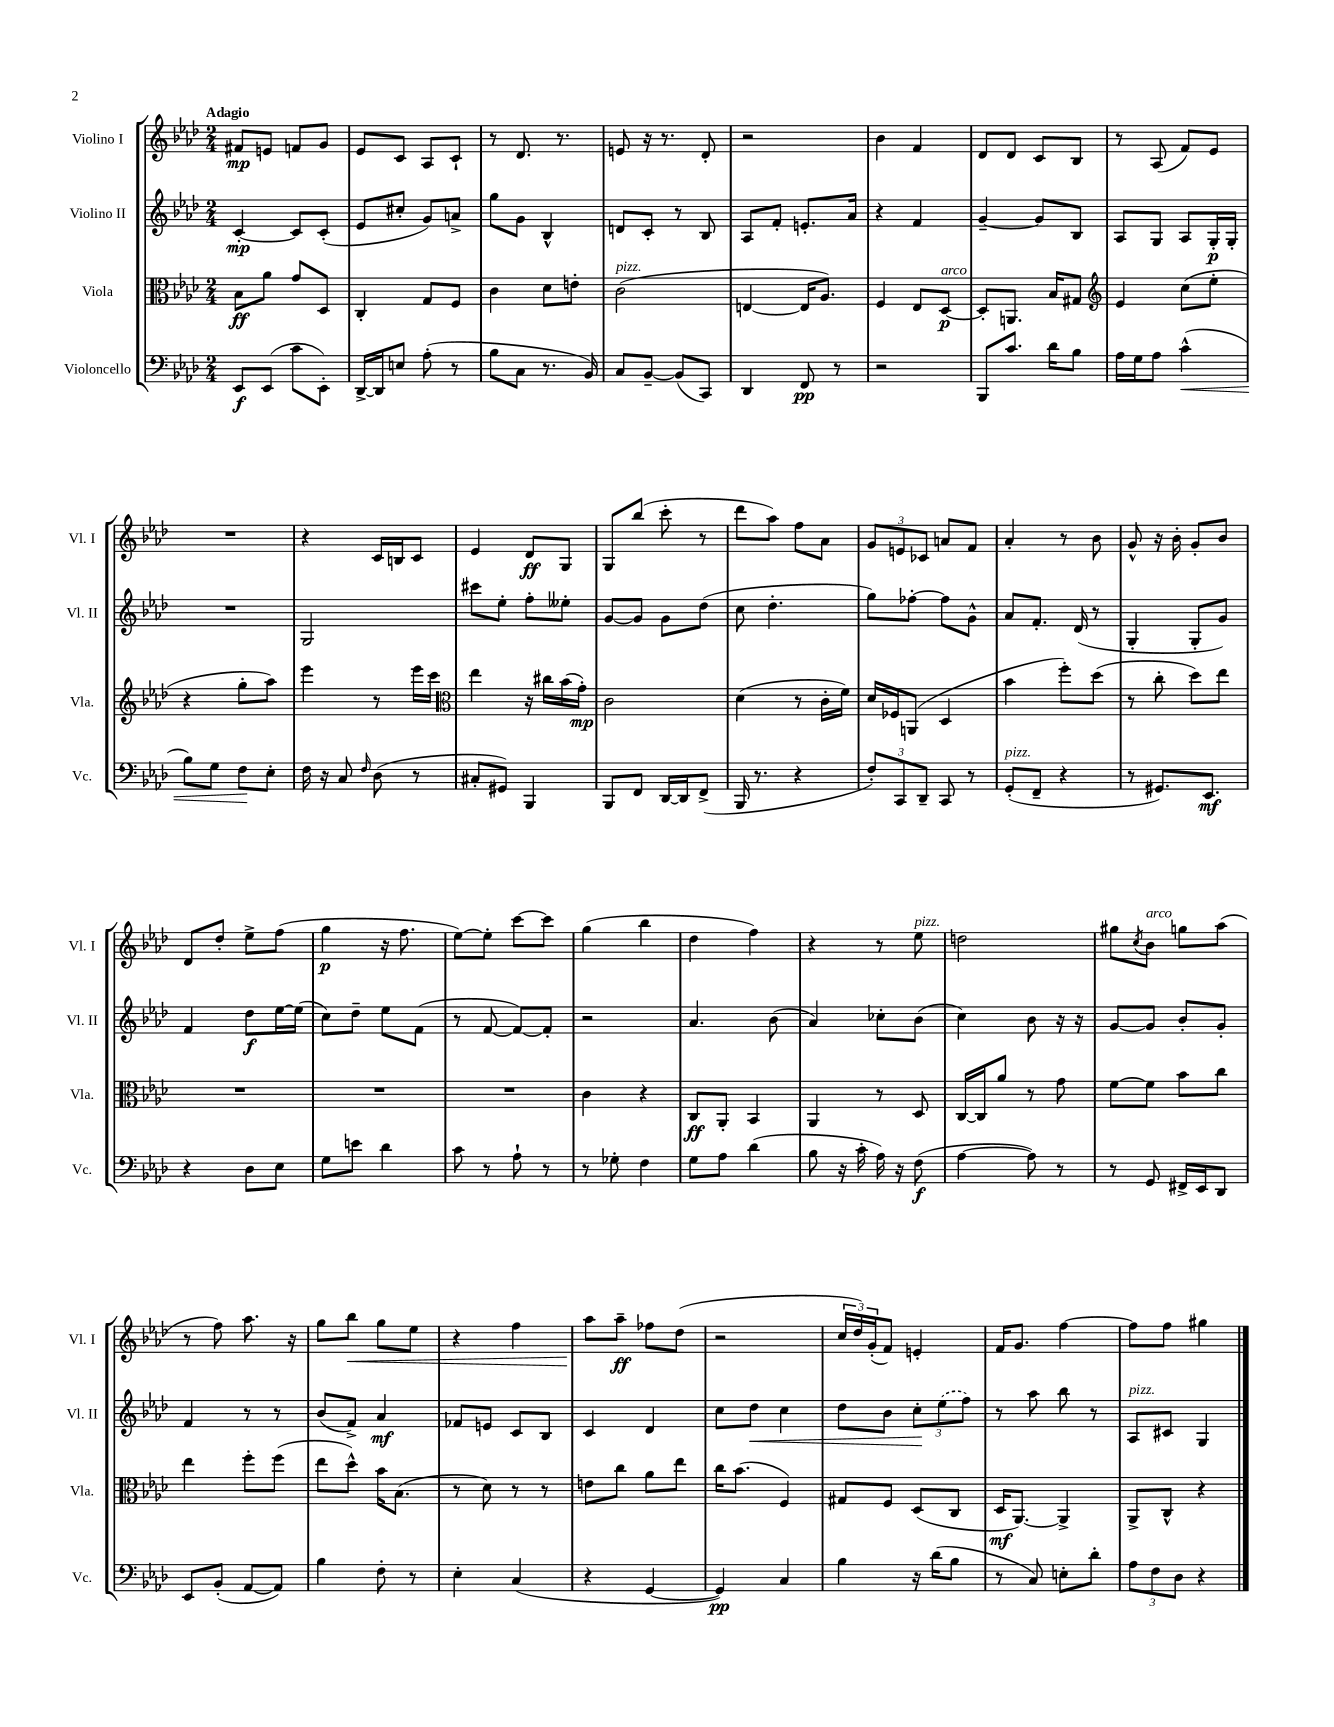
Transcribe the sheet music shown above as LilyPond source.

<<
\new StaffGroup <<
\new Staff = "s0" \with { instrumentName = "Violino I" shortInstrumentName = "Vl. I" } {
    \clef treble \key aes \major \numericTimeSignature \time 2/4 \tempo "Adagio"
    fis'8\mp e'8 f'8 g'8 |
    ees'8 c'8 aes8 c'8-! |
    r8 des'8. r8. |
    e'8 r16 r8. des'8-. |
    r2 |
    bes'4 f'4 |
    des'8 des'8 c'8 bes8 |
    r8 aes8( f'8) ees'8 |
    R2 |
    r4 c'16 b16 c'8 |
    ees'4 des'8\ff g8 |
    g8 bes''8( c'''8-. r8 |
    des'''8 aes''8) f''8 aes'8 |
    \tuplet 3/2 { g'8 e'8 ces'8 } a'8 f'8 |
    aes'4-. r8 bes'8 |
    g'8-^ r16 bes'16-. g'8-. bes'8 |
    des'8 des''8-. ees''8-> f''8( |
    g''4\p r16 f''8. |
    ees''8~) ees''8-. c'''8~ c'''8 |
    g''4( bes''4 |
    des''4 f''4) |
    r4 r8 ees''8^\markup { \italic "pizz." } |
    d''2 |
    gis''8 \acciaccatura { c''8 } bes'8^\markup { \italic "arco" } g''8 aes''8( |
    r8 f''8) aes''8. r16 |
    g''8 bes''8\< g''8 ees''8 |
    r4 f''4 |
    aes''8\! aes''8--\ff fes''8 des''8( |
    r2 |
    \tuplet 3/2 { c''16 des''16) g'16-.( } f'8) e'4-. |
    f'16 g'8. f''4~ |
    f''8 f''8 gis''4 \bar "|." |
}
\new Staff = "s1" \with { instrumentName = "Violino II" shortInstrumentName = "Vl. II" } {
    \clef treble \key aes \major \numericTimeSignature \time 2/4
    c'4~-.\mp c'8 c'8-.( |
    ees'8 cis''8-. g'8) a'8-> |
    g''8 g'8 bes4-^ |
    d'8 c'8-. r8 bes8 |
    aes8 f'8-. e'8.-. aes'16 |
    r4 f'4 |
    g'4~-- g'8 bes8 |
    aes8 g8 aes8 g16-.\p g16-. |
    R2 |
    g2 |
    cis'''8 ees''8-. f''8-. eeses''8-. |
    g'8~ g'8 g'8 des''8( |
    c''8 des''4.-. |
    g''8) fes''8~-. fes''8 g'8-^ |
    aes'8 f'8.-. des'16( r8 |
    g4-. g8-. g'8) |
    f'4 des''8\f ees''16~ ees''16( |
    c''8) des''8-- ees''8 f'8( |
    r8 f'8~ f'8~) f'8-. |
    r2 |
    aes'4. bes'8( |
    aes'4) ces''8-. bes'8( |
    c''4) bes'8 r16 r16 |
    g'8~ g'8 bes'8-. g'8-. |
    f'4 r8 r8 |
    bes'8( f'8->) aes'4\mf |
    fes'8 e'8 c'8 bes8 |
    c'4 des'4 |
    c''8 des''8\< c''4 |
    des''8 bes'8 \tuplet 3/2 { c''8-.\! \once \slurDashed ees''8( f''8) } |
    r8 aes''8 bes''8 r8 |
    aes8^\markup { \italic "pizz." } cis'8 g4 \bar "|." |
}
\new Staff = "s2" \with { instrumentName = "Viola" shortInstrumentName = "Vla." } {
    \clef alto \key aes \major \numericTimeSignature \time 2/4
    bes8\ff aes'8 g'8 des8 |
    c4-. g8 f8 |
    c'4 des'8 e'8-. |
    c'2^\markup { \italic "pizz." }( |
    e4~ e16 aes8.) |
    f4 ees8 des8~\p^\markup { \italic "arco" } |
    des8-. a,8. bes16 gis8 |
    \clef treble ees'4 c''8( ees''8-. |
    r4 g''8-. aes''8) |
    ees'''4 r8 ees'''16 c'''16 |
    \clef alto ees''4 r16 cis''16 bes'16( g'16-.\mp) |
    c'2 |
    des'4( r8 c'16-. f'16) |
    des'16 fes16 a,8( des4 |
    bes'4 f''8-.) des''8( |
    r8 c''8-. des''8) ees''8 |
    R2 |
    R2 |
    R2 |
    c'4 r4 |
    c8\ff aes,8-. bes,4 |
    aes,4 r8 des8 |
    c16~ c16 aes'8 r8 g'8 |
    f'8~ f'8 bes'8 c''8 |
    ees''4 f''8-. f''8( |
    ees''8 des''8-^) bes'16 bes8.( |
    r8 des'8) r8 r8 |
    e'8 c''8 aes'8 ees''8 |
    c''16 bes'8.( f4) |
    gis8 f8 des8( c8 |
    des16\mf aes,8.~) aes,4-> |
    aes,8-> c8-^ r4 \bar "|." |
}
\new Staff = "s3" \with { instrumentName = "Violoncello" shortInstrumentName = "Vc." } {
    \clef bass \key aes \major \numericTimeSignature \time 2/4
    ees,8\f ees,8( c'8 ees,8-.) |
    des,16~-> des,16 e8 aes8-.( r8 |
    bes8 c8 r8. bes,16) |
    c8 bes,8~-- bes,8( c,8) |
    des,4 f,8\pp r8 |
    r2 |
    bes,,8 c'8. des'16 bes8 |
    aes16 g16 aes8 c'4-^\<( |
    bes8) g8 f8\! ees8-. |
    f16 r16 c8 \grace { f16 } des8( r8 |
    cis8-. gis,8) bes,,4 |
    bes,,8 f,8 des,16~ des,16 f,8->( |
    bes,,16 r8. r4 |
    \tuplet 3/2 { f8-.) c,8 des,8-- } c,8 r8 |
    g,8-.^\markup { \italic "pizz." }( f,8-- r4 |
    r8 gis,8.) ees,8.\mf |
    r4 des8 ees8 |
    g8 e'8 des'4 |
    c'8 r8 aes8-! r8 |
    r8 ges8-. f4 |
    g8 aes8 des'4( |
    bes8 r16 c'16-. aes16) r16 f8\f( |
    aes4~ aes8) r8 |
    r8 g,8 fis,16-> ees,16 des,8 |
    ees,8 bes,8-.( aes,8~ aes,8) |
    bes4 f8-. r8 |
    ees4-. c4( |
    r4 g,4~ |
    g,4\pp) c4 |
    bes4 r16 des'16( bes8 |
    r8 c8) e8-. des'8-. |
    \tuplet 3/2 { aes8 f8 des8 } r4 \bar "|." |
}
>>
>>
\layout { \context { \Score \remove "Bar_number_engraver" } }
